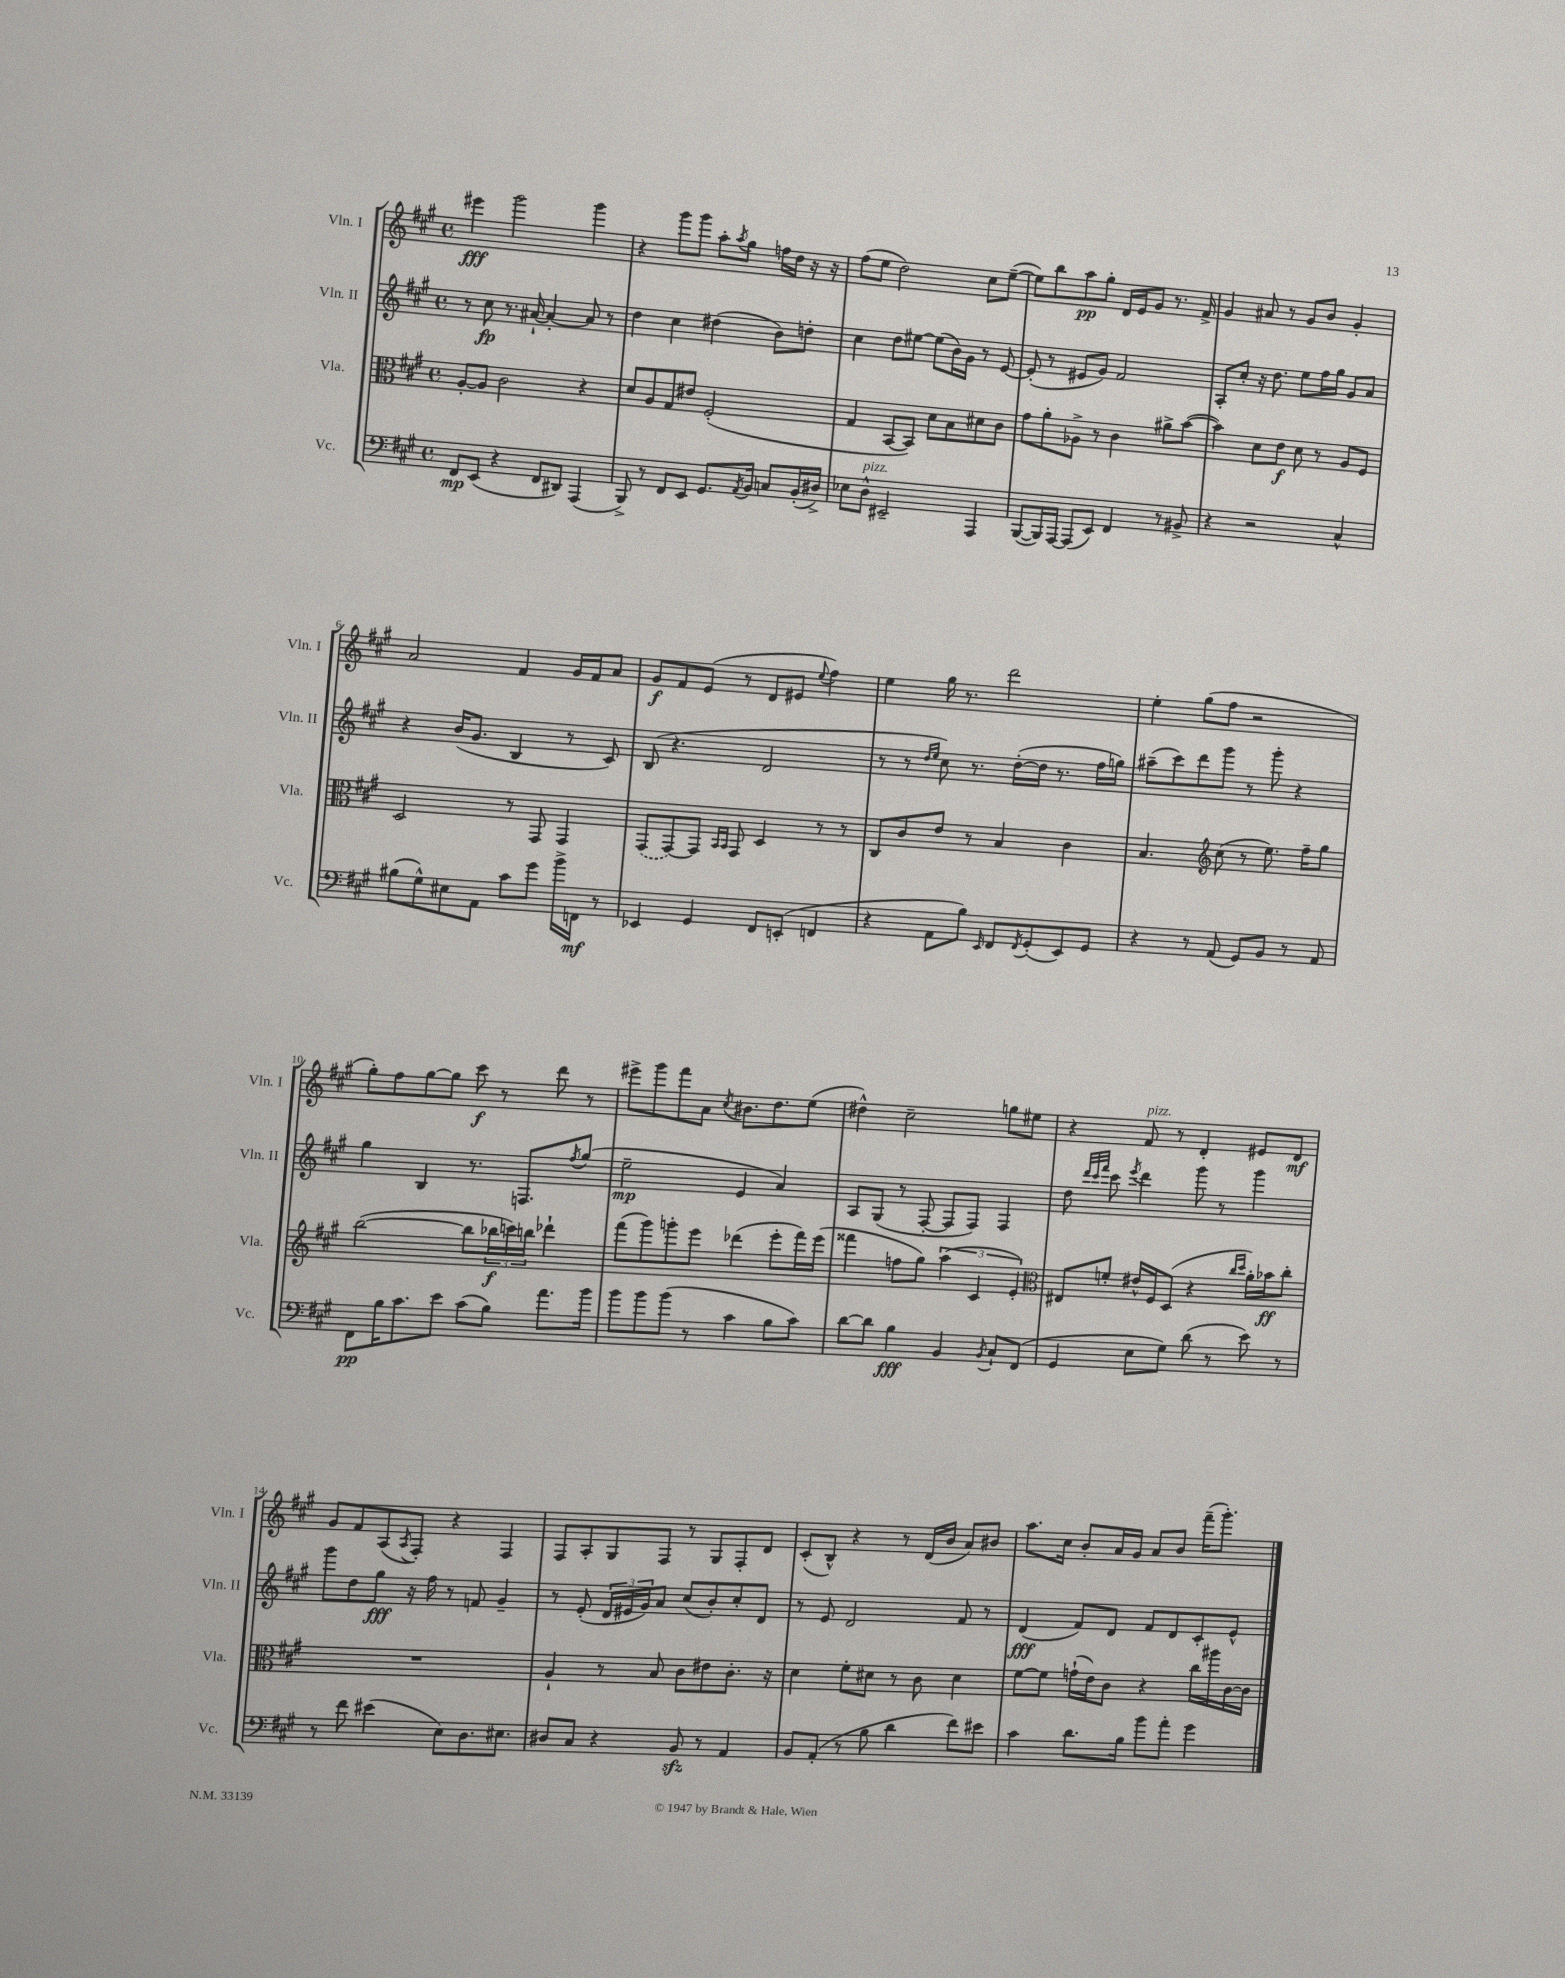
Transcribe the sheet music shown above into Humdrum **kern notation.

**kern	**dynam	**kern	**dynam	**kern	**dynam	**kern	**dynam
*part4	*part4	*part3	*part3	*part2	*part2	*part1	*part1
*staff4	*staff4	*staff3	*staff3	*staff2	*staff2	*staff1	*staff1
*I"Vc.	*	*I"Vla.	*	*I"Vln. II	*	*I"Vln. I	*
*I'Vc.	*	*I'Vla.	*	*I'Vln. II	*	*I'Vln. I	*
*clefF4	*	*clefC3	*	*clefG2	*	*clefG2	*
*k[f#c#g#]	*	*k[f#c#g#]	*	*k[f#c#g#]	*	*k[f#c#g#]	*
*M4/4	*	*M4/4	*	*M4/4	*	*M4/4	*
*met(c)	*	*met(c)	*	*met(c)	*	*met(c)	*
=1	=1	=1	=1	=1	=1	=1	=1
8FF#/L	mp	[8A'/L	.	8r	.	4eee#X\	fff
(8EE/J	.	8A/J]	.	8cc#\	fp	.	.
4r	.	2c#\	.	8.r	.	2ggg#\	.
.	.	.	.	[16a#X`/	.	.	.
8FF#/L	.	.	.	4a#'/_	.	.	.
8DD#X/J)	.	.	.	.	.	.	.
(4AAA/	.	4r	.	8a#/]	.	4ggg#\	.
.	.	.	.	8r	.	.	.
=2	=2	=2	=2	=2	=2	=2	=2
8BBB^/)	.	8d/L	.	4dd\	.	4r	.
8r	.	8A/	.	.	.	.	.
8FF#/L	.	8G#/	.	4cc#\	.	8ggg#\L	.
8EE/J	.	8e#X/J	.	.	.	8ggg#\J	.
8.GG#/L	.	(2F#'/	.	(4dd#X\	.	8aa'\L	.
.	.	.	.	.	.	8qaa/	.
.	.	.	.	.	.	8gg#\J	.
8qAA/	.	.	.	.	.	.	.
16BB/Jk	.	.	.	.	.	.	.
8Cn/L	.	.	.	8b\L)	.	16ffn\LL	.
.	.	.	.	.	.	16dd\JJ	.
(16BB'/L	.	.	.	8ddn'\J	.	16r	.
16D#X^/JJ)	.	.	.	.	.	16r	.
=3	=3	=3	=3	=3	=3	=3	=3
8E-X\L	.	4G#/	.	4cc#\	.	(8ff#\L	.
!LO:TX:a:i:t=pizz.	!	!	!	!	!	!	!
8D^^\J	.	.	.	.	.	8ee\J	.
2EE#X~/	.	[8BB/L	.	8dd\L	.	2dd\)	.
.	.	8BB/J])	.	[8ee#X\J	.	.	.
.	.	8d\L	.	(8ee#\L]	.	.	.
.	.	8B\	.	16b\L)	.	.	.
.	.	.	.	16g#\JJ	.	.	.
4AAA/	.	8d#X\	.	8r	.	8cc#\L	.
.	.	8c#\J	.	[8e/	.	([8ee~\J	.
=4	=4	=4	=4	=4	=4	=4	=4
([8BBB/L	.	8g#\L	.	(8e'/]	.	8ee\L])	.
16BBB/L])	.	8a'\	.	8r	.	8bb\	.
[16AAA/JJ	.	.	.	.	.	.	.
(8AAA/L]	.	8A-X^\J	.	8e#X/L	.	8aa\	pp
8EE/J)	.	8r	.	8g#/J)	.	8gg#'\J	.
4FF#/	.	4c#\	.	2f#/	.	16d/LL	.
.	.	.	.	.	.	16e/J	.
.	.	.	.	.	.	8g#/J	.
8r	.	8a#X^\L	.	.	.	8.r	.
8BB#X^/	.	([8b\J	.	.	.	.	.
.	.	.	.	.	.	16f#^/	.
=5	=5	=5	=5	=5	=5	=5	=5
4r	.	4b\])	.	8A'/L	.	4g#/	.
.	.	.	.	8cc#'/J	.	.	.
2r	.	8d\L	.	16r	.	8a#X/	.
.	.	.	.	8.dd\	.	.	.
.	.	8e\J	f	.	.	8r	.
.	.	8d\	.	8ee\L	.	8g#/L	.
.	.	8r	.	16ff#\L	.	8b/J	.
.	.	.	.	16gg#\JJ	.	.	.
4C#^^/	.	8A/L	.	8g#/L	.	4g#'/	.
.	.	8F#/J	.	8a/J	.	.	.
!!LO:LB:g=z
=6	=6	=6	=6	=6	=6	=6	=6
(8B#X\L	.	2D/	.	4r	.	2a/	.
8G#^^\)	.	.	.	.	.	.	.
8E#X\	.	.	.	(16b/KL	.	.	.
.	.	.	.	8.g#/J	.	.	.
8AA\J	.	.	.	.	.	.	.
8c#\L	.	8r	.	4B/	.	4f#/	.
8g#\J	.	8GG#/	.	.	.	.	.
16b^\LL	.	4GG#/	.	8r	.	16g#/LL	.
16FFn\JJ	mf	.	.	.	.	16f#/J	.
8r	.	.	.	8c#/)	.	8a/J	.
=7	=7	=7	=7	=7	=7	=7	=7
4EE-X/	.	(8GG#/L	.	(8B/	.	8g#/L	f
.	.	[8GG#/)	.	4.r	.	8f#/	.
4GG#/	.	8GG#/J]	.	.	.	(8e/J	.
.	.	16qqBB/LL	.	.	.	.	.
.	.	16qqBB/JJ	.	.	.	.	.
.	.	8GG#/	.	.	.	8r	.
8FF#/L	.	4D/	.	2d/	.	8d/L	.
(8EEn'/J	.	.	.	.	.	8e#X/J	.
.	.	.	.	.	.	8qqee/	.
4FFn/	.	8r	.	.	.	4ff#\)	.
.	.	8r	.	.	.	.	.
=8	=8	=8	=8	=8	=8	=8	=8
4r	.	8C#/L	.	8r	.	4ee\	.
.	.	8c#/	.	8r	.	.	.
.	.	.	.	16qqdd/LL	.	.	.
.	.	.	.	16qqee/JJ	.	.	.
8AA\L	.	8e/J	.	8cc#\)	.	16gg#\	.
.	.	.	.	.	.	8.r	.
8B\J)	.	8r	.	8.r	.	.	.
16qqEE/	.	.	.	.	.	.	.
8FF#/L	.	4B/	.	.	.	2ddd\	.
.	.	.	.	([16dd'\LL	.	.	.
8qFF#/	.	.	.	.	.	.	.
(8GG#'/	.	.	.	16dd\JJ]	.	.	.
.	.	.	.	8.r	.	.	.
8EE/)	.	4c#\	.	.	.	.	.
8GG#/J	.	.	.	16ff#\LL	.	.	.
.	.	.	.	16ggn\JJ)	.	.	.
=9	=9	=9	=9	=9	=9	=9	=9
4r	.	4.B/	.	(8aa#X~\L	.	4ee'\	.
.	.	.	.	8ccc#\)	.	.	.
8r	.	.	.	8ddd\	.	(8gg#\L	.
*	*	*clefG2	*	*	*	*	*
(8AA/	.	(8cc#\	.	8ggg#\J	.	8ff#\J	.
8GG#/L)	.	8r	.	8r	.	2r	.
8BB/J	.	8.ee\)	.	8ggg#'\	.	.	.
8r	.	.	.	4r	.	.	.
.	.	16ff#~\KL	.	.	.	.	.
8AA/	.	8gg#\J	.	.	.	.	.
!!LO:LB:g=z
=10	=10	=10	=10	=10	=10	=10	=10
8FF#\L	pp	([2bb\	.	4gg#\	.	8gg#'\L)	.
16B\K	.	.	.	.	.	8ff#\	.
8.c#\	.	.	.	.	.	.	.
.	.	.	.	4B/	.	[8gg#\	.
8e\J	.	.	.	.	.	8gg#\J]	.
(8c#\L	.	8bb\L]	.	8.r	.	8ccc#\	f
8B\J)	.	24bb-X\L	f	.	.	8r	.
.	.	24cccn\)	.	.	.	.	.
.	.	.	.	8.Fn/L	.	.	.
.	.	24bbn\JJ	.	.	.	.	.
8.a\L	.	4ddd-X`\	.	.	.	8ddd\	.
.	.	.	.	8qff#/	.	.	.
.	.	.	.	(8gg#/J	.	8r	.
16b\Jk	.	.	.	.	.	.	.
=11	=11	=11	=11	=11	=11	=11	=11
8b\L	.	(8fff#\L	.	2ee~\	mp	8eee#X^\L	.
8b\	.	8ggg#\)	.	.	.	8ggg#\	.
(8b\J	.	8gggn'\	.	.	.	8fff#\	.
8r	.	8eee\J	.	.	.	8a\J	.
.	.	.	.	.	.	8qcc#/	.
4c#\	.	(4ddd-X\	.	4e/	.	8.b#X\L	.
.	.	.	.	.	.	8.dd\	.
8B\L	.	8eee'\L	.	4a/)	.	.	.
8c#\J)	.	16fff#\L)	.	.	.	(8ee\J	.
.	.	(16eee\JJ	.	.	.	.	.
=12	=12	=12	=12	=12	=12	=12	=12
[8d\L	.	4fff##X\	.	8A/L	.	4dd#X^^\)	.
8d\J]	.	.	.	(8G#/J	.	.	.
4B\	fff	8ffn\L	.	8r	.	2cc#~\	.
.	.	8gg#\J)	.	[8F#'/	.	.	.
4BB/	.	(6aa\	.	8F#/L]	.	.	.
.	.	.	.	8F#/J)	.	.	.
.	.	6c#/	.	.	.	.	.
8qBB/	.	.	.	.	.	.	.
8C#`/L	.	.	.	4F#/	.	8ggn\L	.
.	.	6e'/)	.	.	.	.	.
(8FF#/J	.	.	.	.	.	8ee#X\J	.
=13	=13	=13	=13	=13	=13	=13	=13
*	*	*clefC3	*	*	*	*	*
4GG#/	.	8E#X/L	.	8dd\	.	4r	.
.	.	.	.	32qqddd/LLL	.	.	.
.	.	.	.	32qqccc#/	.	.	.
.	.	.	.	32qqfff#/JJJ	.	.	.
.	.	8fn'/J	.	8ccc#\	.	.	.
.	.	.	.	8qeee/	.	.	.
!	!	!	!	!	!	!LO:TX:a:i:t=pizz.	!
8E\L	.	16e#X^^/LL	.	4ddd\	.	8f#/	.
.	.	16F#/J	.	.	.	.	.
8G#\J)	.	(8D/J	.	.	.	8r	.
(8d\	.	4r	.	8ggg#\	.	4d'/	.
8r	.	.	.	8r	.	.	.
.	.	16qqcc#/LL	.	.	.	.	.
.	.	16qqdd/JJ	.	.	.	.	.
8e\)	.	16a'\LL)	.	4ggg#\	.	8e#X/L	.
.	.	16b-X\J	ff	.	.	.	.
8r	.	8cc#'\J	.	.	.	8d/J	mf
!!LO:LB:g=z
=14	=14	=14	=14	=14	=14	=14	=14
8r	.	1r	.	8ggg#\L	.	8g#/L	.
8f#\	.	.	.	8dd\	.	8f#/	.
(4e#X\	.	.	.	8gg#\J	fff	(8A/	.
.	.	.	.	.	.	8qA/	.
.	.	.	.	16r	.	8F#'/J)	.
.	.	.	.	16ff#\	.	.	.
8E\L)	.	.	.	8r	.	4r	.
8.D\	.	.	.	8fn/	.	.	.
.	.	.	.	4g#~/	.	4F#/	.
8.E#X\J	.	.	.	.	.	.	.
=15	=15	=15	=15	=15	=15	=15	=15
8D#X/L	.	4A`/	.	8r	.	8F#/L	.
8C#/J	.	.	.	(8e'/	.	8A'/	.
4r	.	8r	.	24d/LL	.	8G#/	.
.	.	.	.	24e#X/	.	.	.
.	.	.	.	24g#/J)	.	.	.
.	.	8B/	.	8a/J	.	8F#/J	.
8BBzz/	.	8c#\L	.	(8cc#/L	.	8r	.
8r	.	8e#X\	.	8b'/)	.	8G#/L	.
4AA/	.	8.c#'\J	.	8cc#'/	.	8F#'/	.
.	.	.	.	8d/J	.	8d/J	.
.	.	16r	.	.	.	.	.
=16	=16	=16	=16	=16	=16	=16	=16
8BB/L	.	4d\	.	8r	.	(8c#'/L	.
(8AA'/J	.	.	.	8e/	.	8B^^/J)	.
8r	.	8f#'\L	.	2d/	.	4r	.
8B\	.	8d#X\J	.	.	.	.	.
4d\	.	8r	.	.	.	8r	.
.	.	8c#\	.	.	.	(16d/LL	.
.	.	.	.	.	.	16b/JJ	.
8f#\L)	.	4d#\	.	8f#/	.	8a/L)	.
8e#X\J	.	.	.	8r	.	8b#X/J	.
=17	=17	=17	=17	=17	=17	=17	=17
4c#\	.	[8f#\L	.	(4d/	fff	8.aa\L	.
.	.	8f#\J]	.	.	.	.	.
.	.	.	.	.	.	16cc#\Jk	.
8.d\L	.	(16gn`\LL	.	8f#/L)	.	8b'/L	.
.	.	16e\J)	.	.	.	.	.
.	.	8c#\J	.	8d/J	.	16a/L	.
16B\Jk	.	.	.	.	.	16g#/JJ	.
8b\L	.	4r	.	8f#/L	.	8a/L	.
8a'\J	.	.	.	8d/	.	8b/J	.
4g#\	.	16cc#\LL	.	8c#'/	.	(16fff#~\KL	.
.	.	16aa#X\	.	.	.	8.ggg#'\J)	.
.	.	[16c#\	.	8e^^/J	.	.	.
.	.	16c#\JJ]	.	.	.	.	.
==	==	==	==	==	==	==	==
*-	*-	*-	*-	*-	*-	*-	*-
